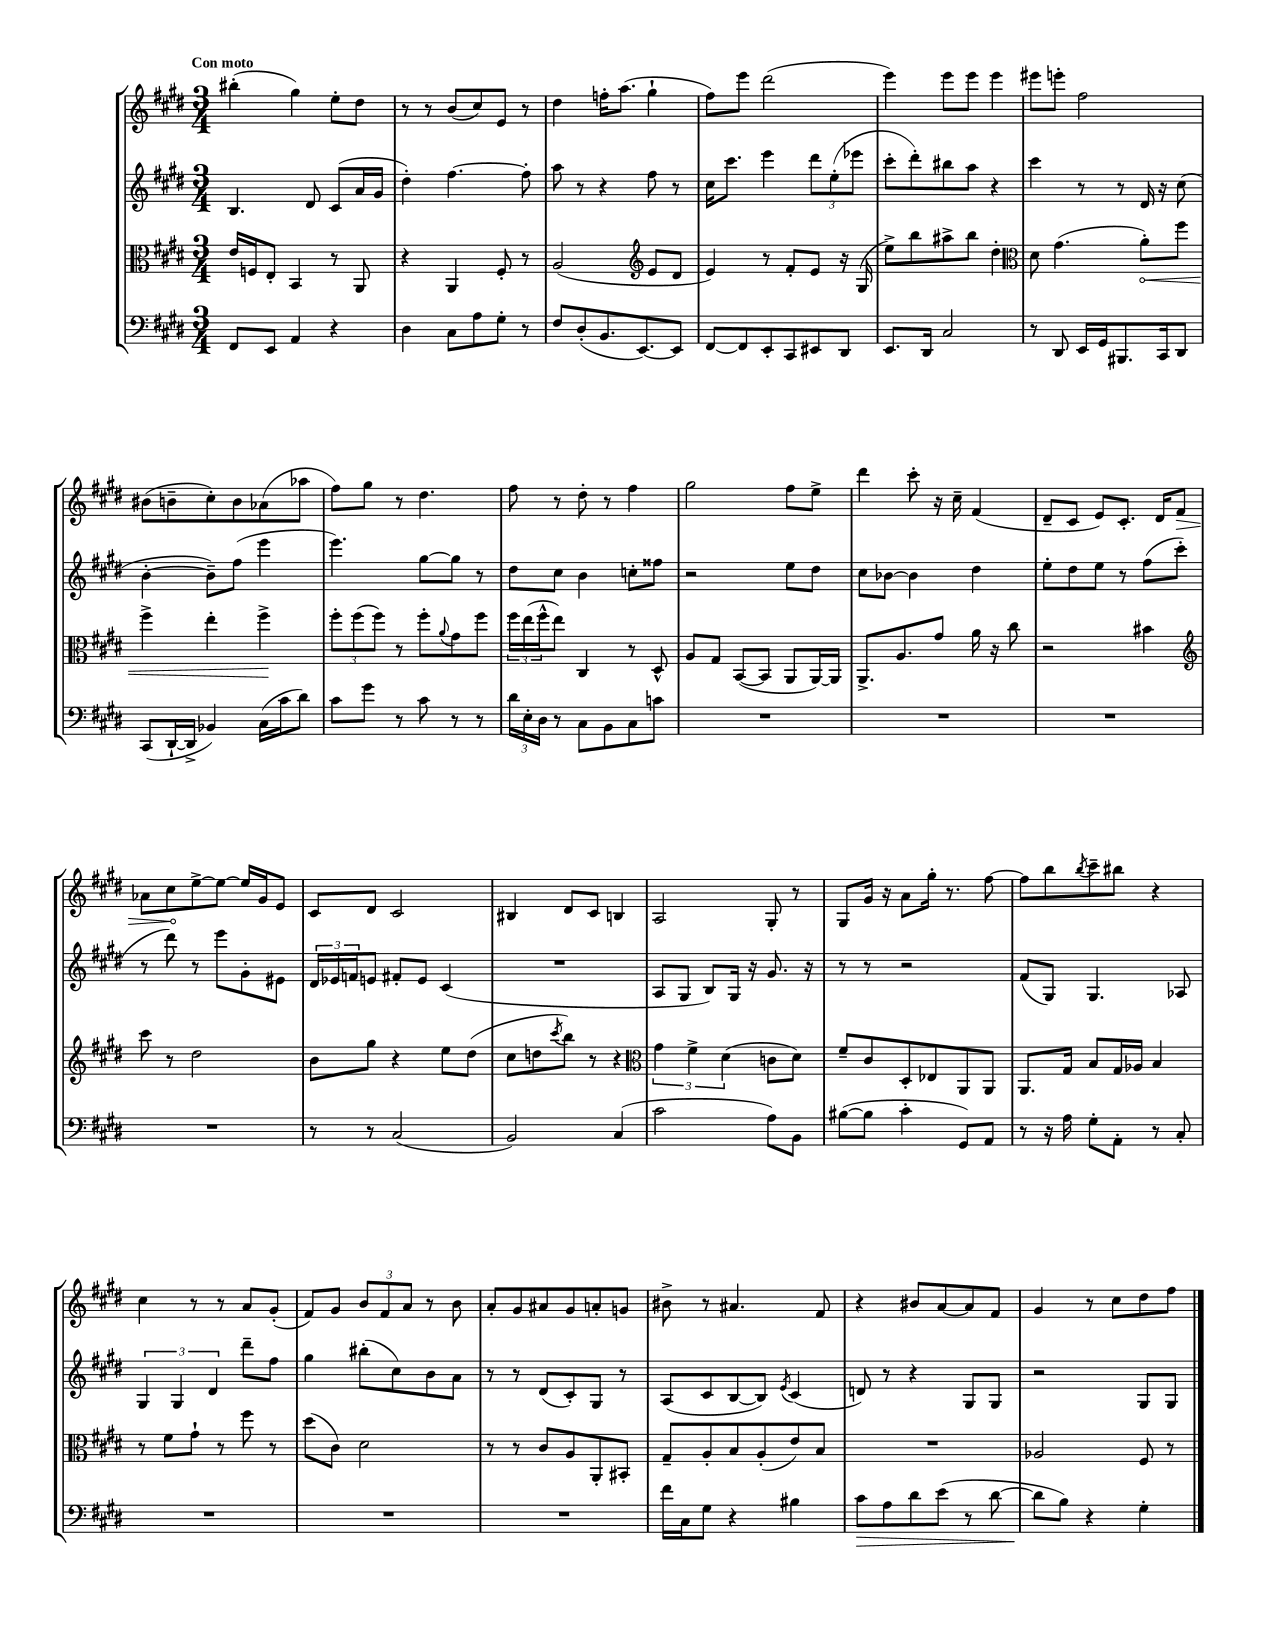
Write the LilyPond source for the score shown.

<<
\new StaffGroup <<
\new Staff = "s0" {
    \clef treble \key e \major \numericTimeSignature \time 3/4 \tempo "Con moto"
    bis''4-.( gis''4) e''8-. dis''8 |
    r8 r8 b'8( cis''8) e'8 r8 |
    dis''4 f''16-. a''8.( gis''4-! |
    fis''8) e'''8 dis'''2( |
    e'''4) e'''8 e'''8 e'''4 |
    eis'''8 e'''8-. fis''2 |
    bis'8( b'8-- cis''8-.) b'8 aes'8( aes''8 |
    fis''8) gis''8 r8 dis''4. |
    fis''8 r8 dis''8-. r8 fis''4 |
    gis''2 fis''8 e''8-> |
    dis'''4 cis'''8-. r16 cis''16-- fis'4( |
    dis'8-- cis'8 e'8) cis'8.-. dis'16 \once \override Hairpin.circled-tip = ##t fis'8\> |
    aes'8 cis''8\! e''8~-> e''8~ e''16 gis'16 e'8 |
    cis'8 dis'8 cis'2 |
    bis4 dis'8 cis'8 b4 |
    a2 gis8-. r8 |
    gis8 gis'16 r16 a'8 gis''16-. r8. fis''8~ |
    fis''8 b''8 \acciaccatura { b''8 } cis'''8-- bis''8 r4 |
    cis''4 r8 r8 a'8 gis'8-.( |
    fis'8) gis'8 \tuplet 3/2 { b'8 fis'8 a'8 } r8 b'8 |
    a'8-. gis'8 ais'8 gis'8 a'8-. g'8 |
    bis'8-> r8 ais'4. fis'8 |
    r4 bis'8 a'8~ a'8 fis'8 |
    gis'4 r8 cis''8 dis''8 fis''8 \bar "|." |
}
\new Staff = "s1" {
    \clef treble \key e \major \numericTimeSignature \time 3/4
    b4. dis'8 cis'8( a'16 gis'16 |
    dis''4-.) fis''4.~ fis''8-. |
    a''8 r8 r4 fis''8 r8 |
    cis''16 cis'''8. e'''4 \tuplet 3/2 { dis'''8 e''8-.( ees'''8 } |
    cis'''8-. dis'''8-.) bis''8 a''8 r4 |
    cis'''4 r8 r8 dis'16 r16 cis''8( |
    b'4~-. b'8--) fis''8( e'''4 |
    e'''4.) gis''8~ gis''8 r8 |
    dis''8 cis''8 b'4 c''8-. fisis''8 |
    r2 e''8 dis''8 |
    cis''8 bes'8~ bes'4 dis''4 |
    e''8-. dis''8 e''8 r8 fis''8( cis'''8-. |
    r8 dis'''8) r8 e'''8 gis'8-. eis'8 |
    \tuplet 3/2 { dis'16 ees'16 f'16 } e'8 fis'8-. e'8 cis'4( |
    R2. |
    a8 gis8 b8) gis16 r16 gis'8. r16 |
    r8 r8 r2 |
    fis'8( gis8) gis4. aes8 |
    \tuplet 3/2 { gis4 gis4 dis'4 } dis'''8-- fis''8 |
    gis''4 bis''8-.( cis''8) b'8 a'8 |
    r8 r8 dis'8( cis'8-.) gis8 r8 |
    a8( cis'8 b8~ b8) \acciaccatura { e'8 } cis'4( |
    d'8) r8 r4 gis8 gis8 |
    r2 gis8 gis8 \bar "|." |
}
\new Staff = "s2" {
    \clef alto \key e \major \numericTimeSignature \time 3/4
    e'16 f16 e8-. b,4 r8 a,8 |
    r4 a,4 fis8-. r8 |
    a2( \clef treble e'8 dis'8 |
    e'4) r8 fis'8-. e'8 r16 gis16( |
    e''8->) b''8 ais''8-> b''8 dis''4-. |
    \clef alto dis'8 gis'4.( \once \override Hairpin.circled-tip = ##t a'8-.\<) fis''8 |
    fis''4-> e''4-. fis''4->\! |
    \tuplet 3/2 { fis''8-. fis''8( fis''8) } r8 fis''8-. \appoggiatura { a'8 } gis'8 fis''8 |
    \tuplet 3/2 { fis''16 e''16( fis''16-^ } e''8) cis4 r8 dis8-^ |
    a8 gis8 b,8~( b,8 a,8 a,16~) a,16 |
    a,8.-> a8. gis'8 a'16 r16 cis''8 |
    r2 bis'4 |
    \clef treble cis'''8 r8 dis''2 |
    b'8 gis''8 r4 e''8 dis''8( |
    cis''8 d''8 \acciaccatura { cis'''8 } b''8) r8 r4 |
    \clef alto \tuplet 3/2 { gis'4 fis'4-> dis'4( } c'8 dis'8) |
    fis'8-- cis'8 dis8-. ees8 a,8 a,8 |
    a,8. gis16 b8 gis16 aes16 b4 |
    r8 fis'8 gis'8-! r8 fis''8 r8 |
    dis''8( cis'8) dis'2 |
    r8 r8 cis'8 a8 a,8-. bis,8-. |
    gis8-- a8-. b8 a8-.( e'8) b8 |
    R2. |
    aes2 fis8 r8 \bar "|." |
}
\new Staff = "s3" {
    \clef bass \key e \major \numericTimeSignature \time 3/4
    fis,8 e,8 a,4 r4 |
    dis4 cis8 a8 gis8-. r8 |
    fis8 dis8-.( b,8. e,8.~) e,8 |
    fis,8~ fis,8 e,8-. cis,8 eis,8 dis,8 |
    e,8. dis,16 cis2 |
    r8 dis,8 e,16 gis,16 bis,,8. cis,16 dis,8 |
    cis,8( dis,16~-! dis,16-> bes,4) cis16( cis'16 dis'8) |
    cis'8 gis'8 r8 cis'8 r8 r8 |
    \tuplet 3/2 { dis'16 e16-. dis16 } r8 cis8 b,8 cis8 c'8 |
    R2. |
    R2. |
    R2. |
    R2. |
    r8 r8 cis2( |
    b,2) cis4( |
    cis'2 a8) b,8 |
    bis8~( bis8 cis'4-. gis,8) a,8 |
    r8 r16 a16 gis8-. a,8-. r8 cis8-. |
    R2. |
    R2. |
    R2. |
    fis'16 cis16 gis8 r4 bis4 |
    cis'8\> a8 dis'8 e'8( r8 dis'8~ |
    dis'8\! b8) r4 gis4-. \bar "|." |
}
>>
>>
\layout { \context { \Score \remove "Bar_number_engraver" } }
